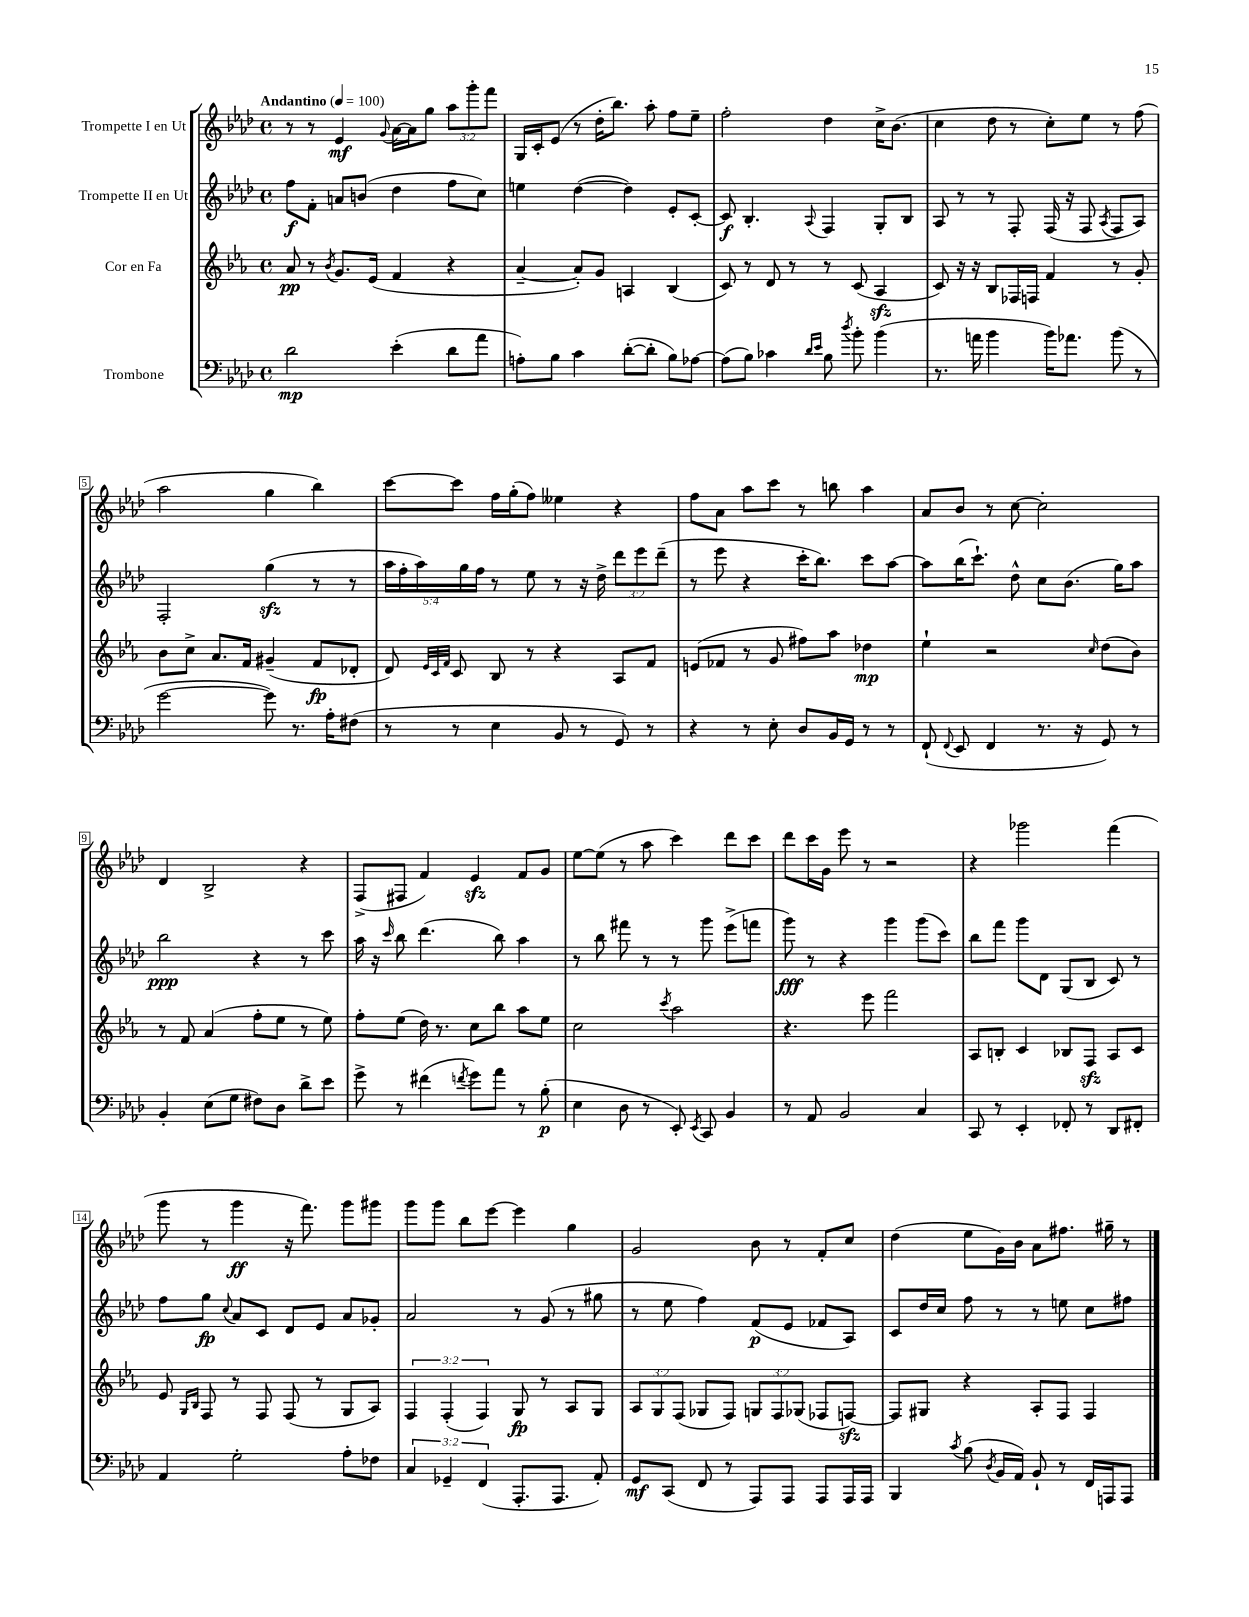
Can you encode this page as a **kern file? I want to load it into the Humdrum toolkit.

**kern	**kern	**kern	**kern
*staff4	*staff3	*staff2	*staff1
*clefF4	*clefG2	*clefG2	*clefG2
*k[b-e-a-d-]	*k[b-e-a-]	*k[b-e-a-d-]	*k[b-e-a-d-]
*M4/4	*M4/4	*M4/4	*M4/4
*met(c)	*met(c)	*met(c)	*met(c)
*MM100	*MM100	*MM100	*MM100
2d-\	8a-/	8ff\L	8r
.	8r	8f'\J	8r
.	8qb-/	.	.
.	8.g/L	8a/L	4e-/
.	.	(8b/J	.
.	(16e-/Jk	.	.
.	.	.	8qqg/
(4e-'\	4f/	4dd-\	[16a-\LL
.	.	.	16a-\]J
.	.	.	8gg\J
8d-\L	4r	8ff\L	12aa-\L
.	.	.	12ggg'\
8a-\J	.	8cc\J)	.
.	.	.	12fff\J
=	=	=	=
8A'\L)	[4a-~/	4ee\	16G/LL
.	.	.	16c'/J
8B-\J	.	.	(8e-/J
4c\	8a-'/]L)	([4dd-\	8r
.	8g/J	.	16dd-'\LK
.	.	.	8.bb-\J)
([8d-'\L	4A/	4dd-\])	.
8d-'\]J	.	.	8aa-'\
8B-\L)	(4B-/	8e-'/L	8ff\L
[8A-\J	.	[8c'/J	8ee-~\J
=	=	=	=
(8A-\]L	8c/)	8c/]	2ff'\
8B-\J)	8r	4.B-'/	.
4c-\	8d/	.	.
.	8r	.	.
16qqd-/LL	.	.	.
16qqe-/JJ	.	8qqA-/	.
8B-\	8r	4F/	4dd-\
8qdd-/	.	.	.
8b-'\	(8c/	.	.
(4b-\	4A-/	8G'/L	16cc^\LK
.	.	.	(8.b-\J
.	.	8B-/J	.
=	=	=	=
8.r	8c/)	8A-/	4cc\
.	16r	8r	.
16a\	16r	.	.
4b-\	8B-/L	8r	8dd-\
.	16F-/L	8F'/	8r
.	16F/JJ	.	.
16b-\LK)	4f/	(16F/	8cc'\L)
8.a-\J	.	16r	.
.	.	8F/	8ee-\J
.	.	8qA-/	.
(8b-\	8r	8F/L	8r
8r	8g'/	8A-/J)	(8ff\
=	=	=	=
[2g\	8b-\L	2F'/	2aa-\
.	8cc^\J	.	.
.	8.a-/L	.	.
.	16f/Jk	.	.
8g\])	(4g#~/	(4gg\	4gg\
8.r	.	.	.
.	8f/L	8r	4bb-\)
16A-'\LK	.	.	.
(8F#\J	8d-'/J	8r	.
=	=	=	=
8r	8d/)	20aa-\LL	[8ccc\L
.	.	20ff'\	.
.	.	20aa-\)	.
.	32qqe-/LLL	.	.
.	32qqc/	.	.
.	32qqf/JJJ	.	.
8r	8c/	.	8ccc\]J
.	.	20gg\	.
.	.	20ff\JJ	.
4E-\	8B-/	8r	16ff\LL
.	.	.	(16gg'\J
.	8r	8ee-\	8ff\J)
8BB-/	4r	8r	4ee--\
8r	.	16r	.
.	.	16dd-^\	.
8GG/)	8A-/L	12ddd-\L	4r
.	.	12eee-\	.
8r	8f/J	.	.
.	.	(12ddd-~\J	.
=	=	=	=
4r	(8e/L	8r	8ff\L
.	8f-/J	8eee-\	8a-\J
8r	8r	4r	8aa-\L
8E-'\	8g/	.	8ccc\J
8D-/L	8ff#\L)	16ccc'\LK	8r
.	.	8.bb-\J)	.
16BB-/L	8aa-\J	.	8bb\
16GG/JJ	.	.	.
8r	4dd-\	8ccc\L	4aa-\
8r	.	[8aa-\J	.
=	=	=	=
(8FF`/	4ee-`\	8aa-\]L	8a-/L
8qqFF/	.	.	.
8EE-/	.	(16bb-\K	8b-/J
.	.	8.ccc`\J)	.
4FF/	2r	.	8r
.	.	8dd-^^\	[8cc\
8.r	.	8cc\L	2cc'\]
.	.	(8.b-\J	.
16r	.	.	.
.	16qqcc/	.	.
8GG/)	(8dd\L	.	.
.	.	16gg\LK)	.
8r	8b-\J)	8aa-\J	.
=	=	=	=
4BB-'/	8r	2bb-\	4d-/
.	8f/	.	.
(8E-\L	(4a-/	.	2B-^/
8G\J	.	.	.
8F#\L)	8ff'\L	4r	.
8D-\J	8ee-\J	.	.
8d-^\L	8r	8r	4r
8e-\J	8ee-\)	8ccc\	.
=	=	=	=
8g^\	8ff'\L	16aa-\	(8F^/L
.	.	16r	.
.	.	16qqccc/	.
8r	(8ee-\J	8bb-\	8F#/J
(4f#\	16dd\)	(4.ddd-\	4f/)
.	8.r	.	.
8qf/	.	.	.
8g\L)	8cc\L	.	4e-/
8a-\J	8bb-\J	8bb-\)	.
8r	8aa-\L	4aa-\	8f/L
(8B-'\	8ee-\J	.	8g/J
=	=	=	=
4E-\	2cc\	8r	[8ee-\L
.	.	8bb-\	(8ee-\]J
8D-\	.	8fff#\	8r
8r	.	8r	8aa-\
.	8qccc/	.	.
8EE-'/)	2aa-\	8r	4ccc\)
8qEE-/	.	.	.
8CC/	.	8ggg\	.
4BB-/	.	(8eee-^\L	8ddd-\L
.	.	8fff\J	8ccc\J
=	=	=	=
8r	4.r	8ggg\)	8ddd-\L
8AA-/	.	8r	16ccc\L
.	.	.	16g\JJ
2BB-/	.	4r	8eee-\
.	8eee-\	.	8r
.	2fff\	4ggg\	2r
4C/	.	(8ggg\L	.
.	.	8ccc\J)	.
=	=	=	=
8CC/	8A-/L	8bb-\L	4r
8r	8B'/J	8fff\J	.
4EE-'/	4c/	8ggg\L	2ggg-\
.	.	8d-\J	.
8FF-'/	8B-/L	(8G/L	.
8r	8F/J	8B-/J	.
8DD-/L	8A-/L	8c/)	(4fff\
8FF#'/J	8c/J	8r	.
=	=	=	=
4AA-/	8e-/	8ff\L	8ggg\
.	16qqG/LL	.	.
.	16qqB-/JJ	.	.
.	8F/	8gg\J	8r
.	.	8qqcc/	.
2G'\	8r	8a-/L	4ggg\
.	8F/	8c/J	.
.	(8F/	8d-/L	16r
.	.	.	8.fff\)
.	8r	8e-/J	.
8A-'\L	8G/L	8a-/L	8ggg\L
8F-\J	8A-/J)	8g-'/J	8ggg#\J
=	=	=	=
6C/	6F/	2a-/	8ggg\L
.	.	.	8ggg\J
6GG-~/	(6F'/	.	.
.	.	.	8bb-\L
(6FF/	6F/)	.	.
.	.	.	[8eee-\J
8.AAA-'/L	8G/	8r	4eee-\]
.	8r	(8g/	.
8.AAA-/J	.	.	.
.	8A-/L	8r	4gg\
8AA-'/)	8G/J	8gg#\	.
=	=	=	=
8GG/L	12A-/L	8r	2g/
.	12G/	.	.
(8CC/J	.	8ee-\	.
.	(12F/J	.	.
8FF/	8G-/L	4ff\)	.
8r	8F/J)	.	.
8AAA-/L)	12G/L	(8f/L	8b-\
.	12F/	.	.
8AAA-/J	.	8e-/J	8r
.	(12G-/J	.	.
8AAA-/L	8F-/L	8f-/L	8f'/L
16AAA-/L	[8F/J)	8A-/J)	8cc/J
16AAA-/JJ	.	.	.
=	=	=	=
4BBB-/	8F/]L	8c/L	(4dd-\
.	8G#/J	16dd-/L	.
.	.	16cc/JJ	.
8qc/	.	.	.
(8B-\	4r	8ff\	8ee-\L
8qD-/	.	.	.
16BB-/LL	.	8r	16g\L)
16AA-/JJ)	.	.	16b-\JJ
8BB-`/	8A-'/L	8r	8a-\L
8r	8F/J	8ee\	8.ff#\J
16FF/LL	4F/	8cc\L	.
16AAA/J	.	.	16gg#~\
8AAA/J	.	8ff#\J	8r
==	==	==	==
*-	*-	*-	*-
